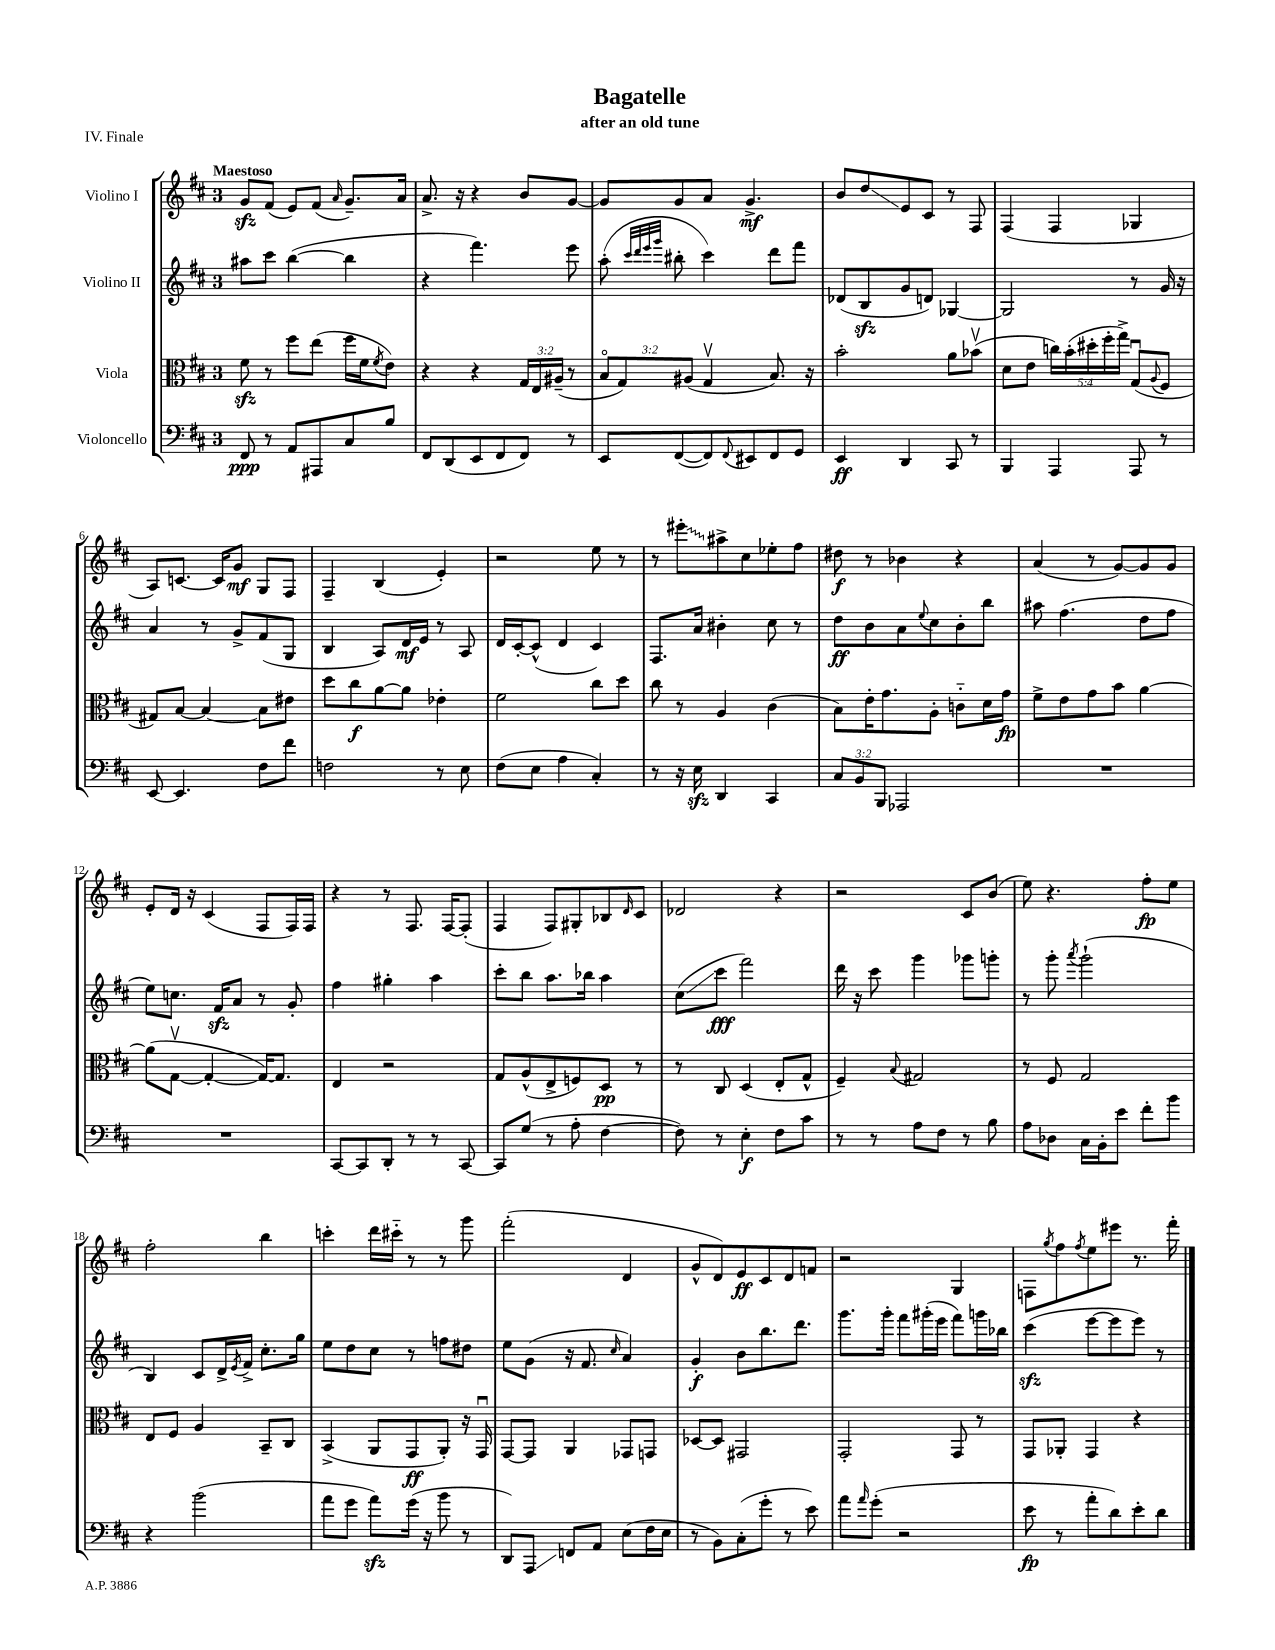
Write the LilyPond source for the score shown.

\header { title = "Bagatelle" subtitle = "after an old tune" piece = "IV. Finale" }
<<
\new StaffGroup <<
\new Staff = "s0" \with { instrumentName = "Violino I" } {
    \clef treble \key d \major \once \override Staff.TimeSignature.style = #'single-digit \time 3/4 \tempo "Maestoso"
    g'8\sfz fis'8( e'8) fis'8( \grace { a'16 } g'8.--) a'16 |
    a'8.-> r16 r4 b'8 g'8~ |
    g'8 g'8 a'8 g'4.->\mf |
    b'8 d''8\glissando e'8 cis'8 r8 fis8 |
    fis4( fis4 ges4 |
    a8) c'8.~ c'16 g'8\mf g8 fis8 |
    fis4-- b4( e'4-.) |
    r2 e''8 r8 |
    r8 \once \override Glissando.style = #'zigzag eis'''8-.\glissando ais''8-> cis''8 ees''8-. fis''8 |
    dis''8\f r8 bes'4 r4 |
    a'4( r8 g'8~) g'8 g'8 |
    e'8-. d'16 r16 cis'4( fis8 fis16) fis16 |
    r4 r8 fis8. fis16~ fis8-.( |
    fis4 fis8) gis8-. bes8 \grace { d'16 } cis'8 |
    des'2 r4 |
    r2 cis'8 b'8( |
    e''8) r4. fis''8-.\fp e''8 |
    fis''2-. b''4 |
    c'''4-. d'''16 cis'''16-_ r8 r8 g'''8 |
    fis'''2-.( d'4 |
    g'8-^ d'8) e'8\ff cis'8 d'8 f'8 |
    r2 g4 |
    f8 \acciaccatura { g''8 } fis''8 \acciaccatura { fis''8 } e''8 eis'''8 r8. fis'''16-. \bar "|." |
}
\new Staff = "s1" \with { instrumentName = "Violino II" } {
    \clef treble \key d \major \once \override Staff.TimeSignature.style = #'single-digit \time 3/4
    ais''8 cis'''8 b''4~( b''4 |
    r4 fis'''4.) e'''8 |
    a''8-.( \grace { cis'''32 d'''32 e'''32 g'''32 } bis''8-. cis'''4) d'''8 fis'''8 |
    des'8( b8\sfz g'8 d'8) ges4~ |
    ges2 r8 g'16 r16 |
    a'4 r8 g'8-> fis'8( g8 |
    b4 a8) d'16\mf e'16 r8 a8 |
    d'16 cis'16~-. cis'8-^( d'4 cis'4) |
    fis8. a'16 bis'4-. cis''8 r8 |
    d''8\ff b'8 a'8 \appoggiatura { e''8 } cis''8 b'8-. b''8 |
    ais''8 fis''4.( d''8 fis''8 |
    e''8) c''8. fis'16\sfz a'8 r8 g'8-. |
    fis''4 gis''4-. a''4 |
    cis'''8-. b''8 a''8. bes''16 a''4 |
    cis''8\glissando( cis'''8\fff fis'''2) |
    d'''16 r16 cis'''8 g'''4 ges'''8 g'''8-. |
    r8 g'''8-. \acciaccatura { a'''8 } g'''2-!( |
    b4) cis'8 d'16-> \acciaccatura { e'8 } fis'16-> cis''8.-. g''16 |
    e''8 d''8 cis''8 r8 f''8 dis''8 |
    e''8 g'8( r16 fis'8. \grace { cis''16 } a'4) |
    g'4-.\f b'8 b''8. d'''8. |
    g'''8. g'''16-. fis'''8 gis'''16-.( e'''16 fis'''8) g'''16 bes''16 |
    cis'''4\sfz( e'''8~ e'''8 e'''8) r8 \bar "|." |
}
\new Staff = "s2" \with { instrumentName = "Viola" } {
    \clef alto \key d \major \once \override Staff.TimeSignature.style = #'single-digit \time 3/4 \override Staff.TupletNumber.text = #tuplet-number::calc-fraction-text
    fis'8\sfz r8 fis''8 e''8( fis''16 fis'16 \acciaccatura { fis'8 } e'8) |
    r4 r4 \tuplet 3/2 { g16 e16 ais16--( } r8 |
    \tuplet 3/2 { b8\flageolet g8) ais8( } g4\upbow b8.) r16 |
    b'2-. a'8 bes'8\upbow( |
    d'8 e'8 \tuplet 5/4 { c''16) b'16-.( dis''16-. fis''16-. g''16->) } g8\downbow( \appoggiatura { a8 } fis8 |
    gis8) b8~ b4~ b8 eis'8 |
    d''8 cis''8\f a'8~ a'8 ees'4-. |
    fis'2 cis''8 d''8 |
    cis''8 r8 a4 cis'4( |
    b8) e'16-. g'8. a8-. c'8-_ d'16 g'16\fp |
    fis'8-> e'8 g'8 b'8 a'4~ |
    a'8( g8~\upbow g4~-. g16~) g8. |
    e4 r2 |
    g8 a8-^( e8-> f8) d8\pp r8 |
    r8 cis8 d4( e8-. g8-^ |
    fis4--) \appoggiatura { b8 } gis2 |
    r8 fis8 g2 |
    e8 fis8 a4 b,8-- cis8 |
    b,4->( a,8 g,8\ff a,8-.) r16 g,16\downbow |
    g,8~ g,8 a,4 ges,8 g,8 |
    des8~ des8 gis,2 |
    g,2-. g,8 r8 |
    g,8 aes,8-. g,4 r4 \bar "|." |
}
\new Staff = "s3" \with { instrumentName = "Violoncello" } {
    \clef bass \key d \major \once \override Staff.TimeSignature.style = #'single-digit \time 3/4 \override Staff.TupletNumber.text = #tuplet-number::calc-fraction-text
    fis,8\ppp r8 a,8 ais,,8 cis8 b8 |
    fis,8 d,8( e,8 fis,8 fis,8) r8 |
    e,8 fis,8~( fis,8) \appoggiatura { fis,8 } eis,8 fis,8 g,8 |
    e,4\ff d,4 cis,8 r8 |
    b,,4 a,,4 a,,8 r8 |
    e,8~ e,4. fis8 fis'8 |
    f2 r8 e8 |
    fis8( e8 a4 cis4-.) |
    r8 r16 e16\sfz d,4 cis,4 |
    \tuplet 3/2 { cis8 b,8 b,,8 } aes,,2 |
    R2. |
    R2. |
    cis,8~ cis,8 d,8-. r8 r8 cis,8~ |
    cis,8 g8( r8 a8-. fis4~ |
    fis8) r8 e4-.\f fis8 cis'8 |
    r8 r8 a8 fis8 r8 b8 |
    a8 des8 cis16 b,16-. e'8 fis'8-. b'8 |
    r4 b'2( |
    a'8 g'8 a'8\sfz) g'16( r16 b'8 r8 |
    d,8) a,,8\glissando f,8 a,8 e8( fis16 e16 |
    r8 b,8) cis8-.( g'8-. r8 e'8) |
    a'8 \grace { a'16 } g'8-.( r2 |
    e'8\fp r8 a'8-. d'8) e'8-. d'8 \bar "|." |
}
>>
>>
